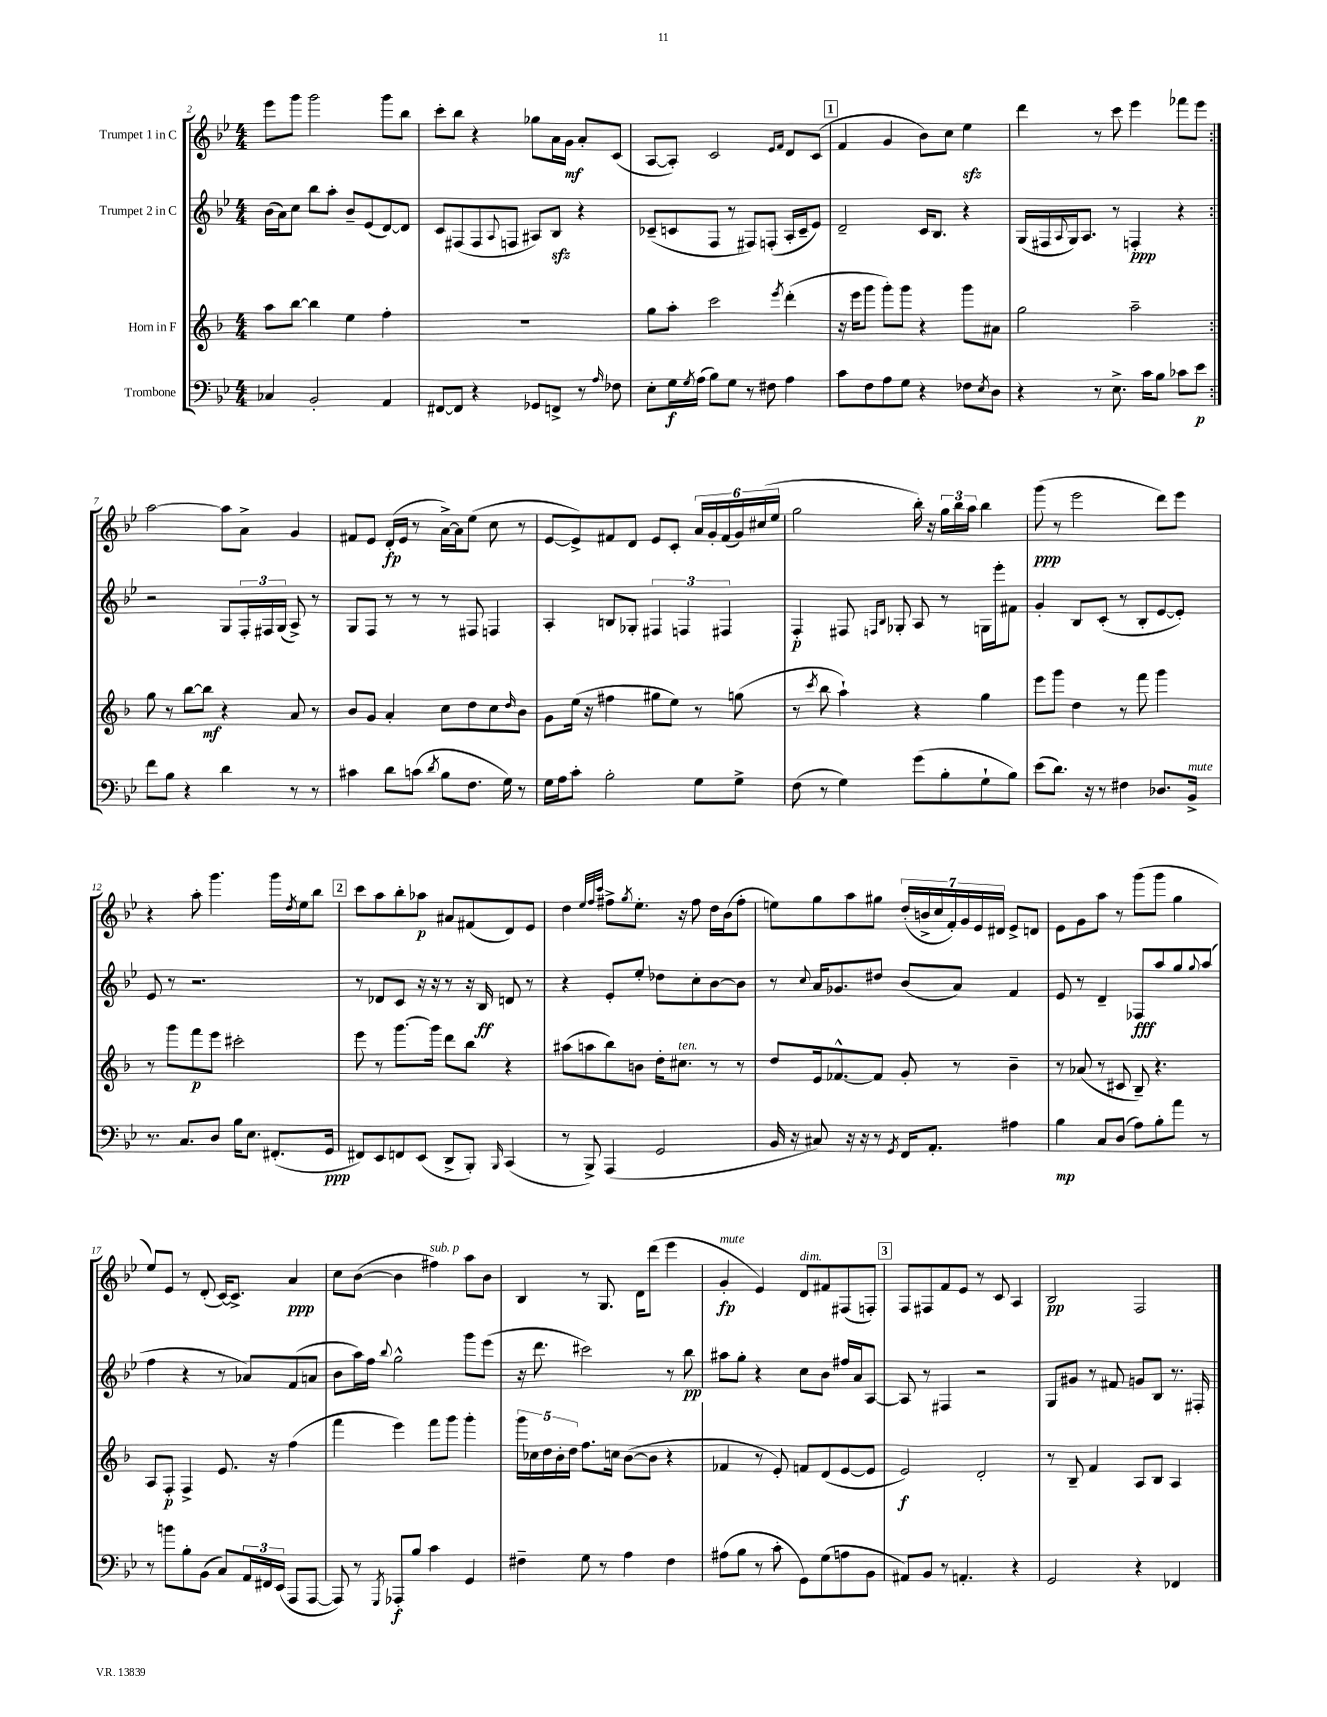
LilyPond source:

<<
\new StaffGroup <<
\new Staff = "s0" \with { instrumentName = "Trumpet 1 in C" } {
    \clef treble \key bes \major \numericTimeSignature \time 4/4
    \repeat volta 2 { ees'''8 g'''8 g'''2 g'''8 bes''8 |
    c'''8-. bes''8 r4 ges''8 a'16 g'16\mf a'8-. c'8( |
    a8~ a8-.) c'2 \grace { ees'16 f'16 } d'8 c'8( |
    \mark \markup { \box "1" } f'4 g'4 bes'8) c''8 ees''4\sfz |
    d'''4 r8 c'''8 ees'''4 fes'''8 ees'''8 | }
    a''2~ a''8 a'8-> g'4 |
    fis'8 ees'8 d'16-.\fp( ees'16 r8 a'16~->) a'16 ees''8( c''8 r8 |
    ees'8~ ees'8->) fis'8 d'8 ees'8 c'8-. \tuplet 6/4 { a'16 g'16-. fis'16( g'16) cis''16( ees''16 } |
    g''2 bes''16-.) r16 \tuplet 3/2 { g''16 bes''16 a''16 } bes''4 |
    g'''8\ppp( r8 ees'''2 d'''8) ees'''8 |
    r4 a''8-. g'''4. g'''16 \acciaccatura { d''8 } ees''16 bes''8 |
    \mark \markup { \box "2" } c'''8 a''8 bes''8-. aes''8\p ais'8 fis'8( d'8) ees'8 |
    d''4 \grace { ees''32 f''32 c'''32 } fis''8-> \acciaccatura { g''8 } ees''8.-. r16 fis''8 d''16 bes'16( fis''8-. |
    e''8) g''8 a''8 gis''8 \tuplet 7/4 { d''16-.( b'16-> c''16 f'16-.) g'16 ees'16 dis'16 } ees'8-> d'8 |
    ees'8 g'8 a''8 r8 g'''8( g'''8 g''4 |
    ees''8) ees'8 r8 d'8-.( c'16~) c'8.-> a'4\ppp |
    c''8 bes'8~( bes'4 fis''4^\markup { \italic "sub. p" }) a''8 bes'8 |
    bes4 r8 g8. d'16 d'''8( ees'''4 |
    g'4-.\fp^\markup { \italic "mute" } ees'4) d'8^\markup { \italic "dim." } fis'8 fis8( f8-.) |
    \mark \markup { \box "3" } f8 fis8 f'8 ees'8 r8 c'8 a4 |
    bes2\pp f2 \bar "|." |
}
\new Staff = "s1" \with { instrumentName = "Trumpet 2 in C" } {
    \clef treble \key bes \major \numericTimeSignature \time 4/4
    \repeat volta 2 { bes'16( a'16) c''8 bes''8 a''8-. bes'8-- ees'8( d'8~) d'8 |
    c'8 fis8( fis8 \appoggiatura { a8 } f8 ais8) bes8\sfz r4 |
    ces'8--( c'8 f8 r8 fis8) f8-.( a16-. c'16-- ees'8) |
    \mark \markup { \box "1" } d'2-- c'16 bes8. r4 |
    g16( fis16 \appoggiatura { a8 } g16) a8. r8 f4-.\ppp r4 | }
    r2 g8 \tuplet 3/2 { f16-. fis16 g16( } a8->) r8 |
    g8 f8 r8 r8 r8 fis8 f4 |
    a4-. b8 ges8-. \tuplet 3/2 { fis4 f4 fis4 } |
    f4-.\p fis8 \grace { f16 bes16 } ges8-. a8 r8 g16 ees'''16-. fis'8 |
    g'4-. bes8 c'8-.( r8 bes8-. ees'8~ ees'8-.) |
    ees'8 r8 r2. |
    \mark \markup { \box "2" } r8 des'8 c'8 r16 r16 r8 r16 bes16\ff d'8 r8 |
    r4 ees'8-. ees''8-. des''8 c''8-. bes'8~ bes'8 |
    r8 \appoggiatura { c''8 } a'16 ges'8. dis''8 bes'8( a'8) f'4 |
    ees'8 r8 d'4-- fes8\fff a''8 g''8 \appoggiatura { g''8 } a''8( |
    f''4 r4 r8 aes'8) f'8( a'8 |
    bes'8 a''16) f''16 \appoggiatura { bes''8 } g''2-^ g'''8 ees'''8( |
    r16 d'''8. cis'''2) r8 bes''8\pp |
    ais''8 g''8-. r4 c''8 bes'8 fis''16 a'16 a8~ |
    \mark \markup { \box "3" } a8 r8 fis4 r2 |
    g8 gis'8 r8 fis'8 g'8 bes8 r8. fis16-. \bar "|." |
}
\new Staff = "s2" \with { instrumentName = "Horn in F" } {
    \clef treble \key f \major \numericTimeSignature \time 4/4
    \repeat volta 2 { a''8 bes''8~ bes''4 e''4 f''4-. |
    R1 |
    g''8 a''8-. c'''2 \acciaccatura { e'''8 } d'''4-.( |
    \mark \markup { \box "1" } r16 e'''16 g'''8 g'''8-.) g'''8 r4 g'''8 ais'8 |
    g''2 a''2-- | }
    g''8 r8 bes''8~ bes''8\mf r4 a'8 r8 |
    bes'8 g'8 a'4-. c''8 d''8 c''8 \grace { d''16 } bes'8 |
    g'8 e''16( r16 fis''4 gis''8 e''8) r8 g''8( |
    r8 \acciaccatura { c'''8 } bes''8 a''4-!) r4 g''4 |
    e'''8 g'''8 d''4 r8 f'''8 g'''4 |
    r8 g'''8 f'''8\p e'''8 cis'''2-. |
    \mark \markup { \box "2" } e'''8 r8 g'''8.~ g'''16 d'''8 bes''8 r4 |
    ais''8( a''8 bes''8) b'8 d''16-. cis''8.^\markup { \italic "ten." } r8 r8 |
    d''8 e'16 fes'8.~-^ fes'8 g'8-. r8 bes'4-- |
    r8 aes'8( r8 cis'8 bes8--) r4. |
    a8 f8-.\p f4-> e'8. r16 f''4( |
    f'''4 e'''4) f'''8 g'''8 g'''4-. |
    \tuplet 5/4 { g'''16 ces''16 d''16 bes'16-. d''16 } f''8. c''16 bes'8~( bes'8 r4 |
    fes'4 r8 e'8-.) f'8 d'8( e'8~ e'8 |
    \mark \markup { \box "3" } e'2\f) d'2-. |
    r8 bes8-- f'4 a8 bes8 a4 \bar "|." |
}
\new Staff = "s3" \with { instrumentName = "Trombone" } {
    \clef bass \key bes \major \numericTimeSignature \time 4/4
    \repeat volta 2 { ces4 bes,2-. a,4 |
    fis,8~ fis,8 r4 ges,8 f,8-> r8 \grace { a16 } fes8 |
    ees8-. g16\f \acciaccatura { g8 } a16( bes8) g8 r8 fis8 a4 |
    \mark \markup { \box "1" } c'8 f8 a8 g8 r4 fes8 \acciaccatura { ees8 } d8 |
    r4 r8 ees8.-> c'16 bes8 ces'8 ees'8\p | }
    f'8 bes8 r4 d'4 r8 r8 |
    cis'4 d'8 c'8( \acciaccatura { d'8 } bes8 f8. g16) r8 |
    g16 a16 c'8-. bes2-. g8 g8-> |
    f8( r8 g4) g'8( bes8-. g8-! bes8) |
    ees'8( d'8.) r16 r8 fis4 des8. bes,16->^\markup { \italic "mute" } |
    r8. c8. d8 bes16 ees8. fis,8.-.( g,16\ppp |
    \mark \markup { \box "2" } fis,8) ees,8 f,8 ees,8( d,8-> bes,,8-.) \grace { bes,,16 } c,4( |
    r8 bes,,8->) a,,4( g,2 |
    bes,16 r16 cis8) r16 r16 r8 \acciaccatura { g,8 } f,16 a,8.-. ais4 |
    bes4\mp c8 d8( a8) bes8-. a'8 r8 |
    r8 b'8 bes8-. bes,8( c8) \tuplet 3/2 { a,16 fis,16 ees,16( } a,,8 a,,8~ |
    a,,8) r8 \acciaccatura { g,,8 } aes,,8-.\f bes8 c'4 g,4 |
    fis4-- g8 r8 a4 fis4 |
    ais8( bes8 r8 c'8-. g,8) g8( a8 bes,8 |
    \mark \markup { \box "3" } ais,8) bes,8 r8 a,4.-. r4 |
    g,2 r4 fes,4 \bar "|." |
}
>>
>>
\layout { \context { \Score currentBarNumber = #2 } }
